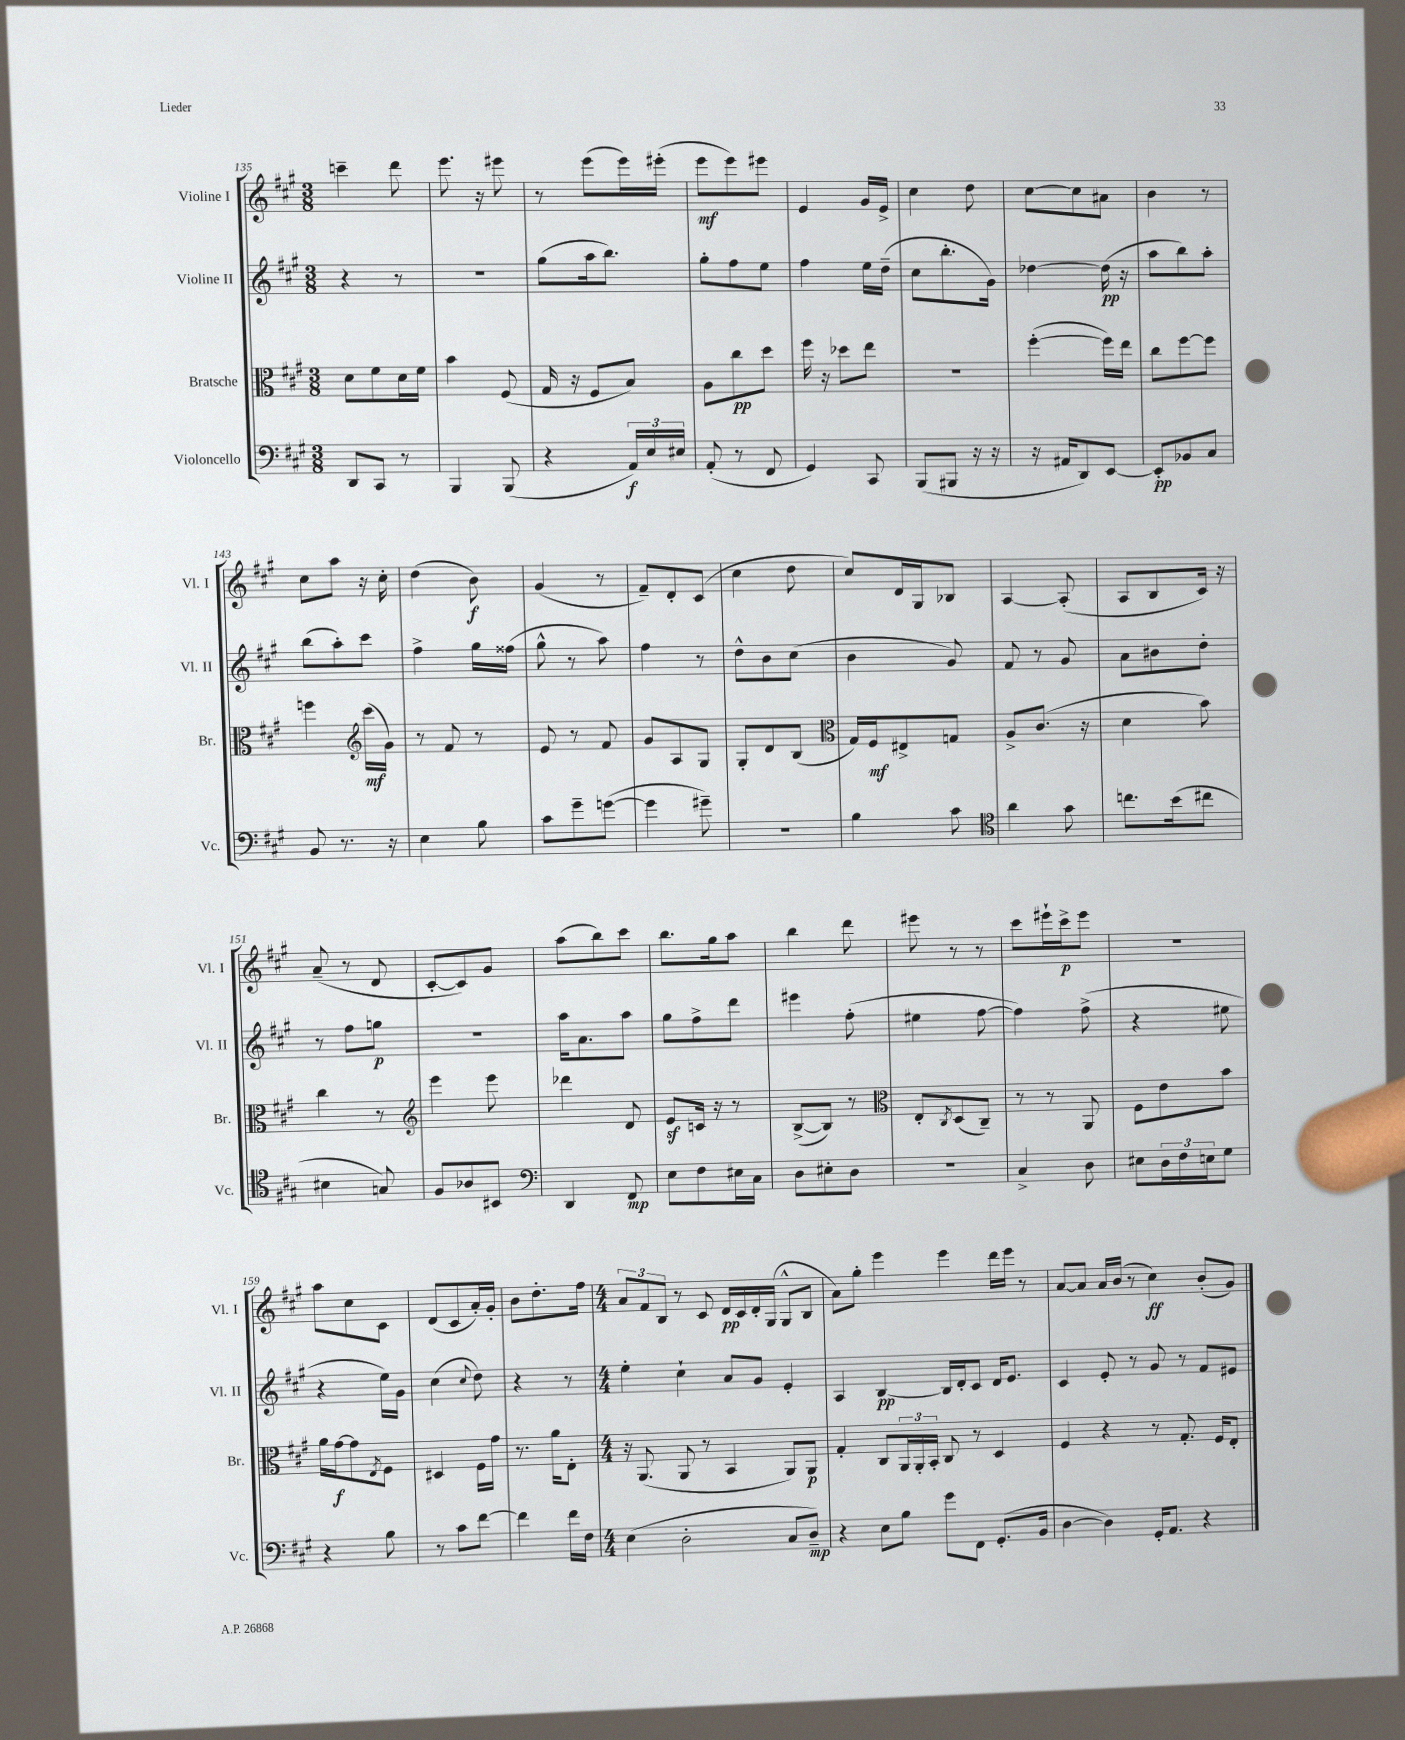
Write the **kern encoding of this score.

**kern	**dynam	**kern	**dynam	**kern	**dynam	**kern	**dynam
*part4	*part4	*part3	*part3	*part2	*part2	*part1	*part1
*staff4	*staff4	*staff3	*staff3	*staff2	*staff2	*staff1	*staff1
*I"Violoncello	*	*I"Bratsche	*	*I"Violine II	*	*I"Violine I	*
*I'Vc.	*	*I'Br.	*	*I'Vl. II	*	*I'Vl. I	*
*clefF4	*	*clefC3	*	*clefG2	*	*clefG2	*
*k[f#c#g#]	*	*k[f#c#g#]	*	*k[f#c#g#]	*	*k[f#c#g#]	*
*M3/8	*	*M3/8	*	*M3/8	*	*M3/8	*
=135	=135	=135	=135	=135	=135	=135	=135
8DD/L	.	8d\L	.	4r	.	4cccn~\	.
8CC#/J	.	8f#\	.	.	.	.	.
8r	.	16d\L	.	8r	.	8ddd\	.
.	.	16f#\JJ	.	.	.	.	.
=136	=136	=136	=136	=136	=136	=136	=136
4BBB/	.	4b\	.	4.r	.	8.eee\	.
.	.	.	.	.	.	16r	.
(8BBB/	.	(8F#/	.	.	.	8eee#X\	.
=137	=137	=137	=137	=137	=137	=137	=137
4r	.	16G#/	.	(8gg#\L	.	8r	.
.	.	16r	.	.	.	.	.
.	.	8F#/L	.	16aa\k	.	(8eee\L	.
.	.	.	.	8.bb\J)	.	.	.
24AA/LL)	f	8B/J)	.	.	.	16eee\L)	.
24E/	.	.	.	.	.	.	.
.	.	.	.	.	.	(16eee#X'\JJ	.
24E#X/JJ	.	.	.	.	.	.	.
=138	=138	=138	=138	=138	=138	=138	=138
(8AA'/	.	8A\L	.	8gg#'\L	.	8eee\L	mf
8r	.	8cc#\	pp	8ff#\	.	8eee\)	.
8FF#/	.	8dd\J	.	8ee\J	.	8eee#X\J	.
=139	=139	=139	=139	=139	=139	=139	=139
4GG#/)	.	16ff#\	.	4ff#\	.	4e/	.
.	.	16r	.	.	.	.	.
.	.	8dd-X\L	.	.	.	.	.
8CC#/	.	8ee\J	.	16ee\LL	.	16g#/LL	.
.	.	.	.	(16dd~\JJ	.	16e^/JJ	.
=140	=140	=140	=140	=140	=140	=140	=140
(8BBB/L	.	4.r	.	8cc#\L	.	4cc#\	.
8BBB#X/J	.	.	.	8.bb'\	.	.	.
16r	.	.	.	.	.	8dd\	.
16r	.	.	.	16g#\Jk)	.	.	.
=141	=141	=141	=141	=141	=141	=141	=141
16r	.	([4ff#'\	.	[4dd-X\	.	[8cc#\L	.
16AA#X/KL	.	.	.	.	.	.	.
8DD/)	.	.	.	.	.	8cc#\]	.
[8EE/J	.	16ff#\LL])	.	(16dd-\]	pp	8a#X\J	.
.	.	16ee\JJ	.	16r	.	.	.
=142	=142	=142	=142	=142	=142	=142	=142
8EE'/L]	pp	8cc#\L	.	8aa\L	.	4b\	.
8BB-X/	.	[8ff#\	.	8bb\)	.	.	.
8C#/J	.	8ff#\J]	.	8aa'\J	.	8r	.
!!LO:LB:g=z
=143	=143	=143	=143	=143	=143	=143	=143
8BB/	.	4ffn\	.	(8bb\L	.	8cc#\L	.
8.r	.	.	.	8aa'\)	.	8aa\J	.
*	*	*clefG2	*	*	*	*	*
.	.	(16ccc#\LL	mf	8ccc#\J	.	16r	.
16r	.	16g#\JJ)	.	.	.	16cc#'\	.
=144	=144	=144	=144	=144	=144	=144	=144
4E\	.	8r	.	4ff#^\	.	(4dd\	.
.	.	8f#/	.	.	.	.	.
8B\	.	8r	.	16gg#\LL	.	8b\)	f
.	.	.	.	(16ff##X\JJ	.	.	.
=145	=145	=145	=145	=145	=145	=145	=145
8c#\L	.	8e/	.	8gg#^^\	.	(4g#/	.
8g#~\	.	8r	.	8r	.	.	.
([8gn\J	.	8f#/	.	8aa\)	.	8r	.
=146	=146	=146	=146	=146	=146	=146	=146
4g\]	.	8g#/L	.	4ff#\	.	8f#~/L)	.
.	.	8A/	.	.	.	8d'/	.
8g#X~\)	.	8G#/J	.	8r	.	(8c#/J	.
=147	=147	=147	=147	=147	=147	=147	=147
4.r	.	8G#'/L	.	8dd^^\L	.	4cc#\	.
.	.	8d/	.	8b\	.	.	.
.	.	(8B/J	.	(8cc#\J	.	8dd\	.
=148	=148	=148	=148	=148	=148	=148	=148
*	*	*clefC3	*	*	*	*	*
4B\	.	16G#/LL)	.	4b\	.	8cc#/L)	.
.	.	16F#/J	mf	.	.	.	.
.	.	8E#X^/	.	.	.	16d/L	.
.	.	.	.	.	.	16G#/J	.
8c#\	.	8Gn/J	.	8g#/)	.	8B-X/J	.
=149	=149	=149	=149	=149	=149	=149	=149
*clefC4	*	*	*	*	*	*	*
4a\	.	8A^/L	.	8f#/	.	[4A/	.
.	.	(8.c#/J	.	8r	.	.	.
8g#\	.	.	.	8g#/	.	(8A'/]	.
.	.	16r	.	.	.	.	.
=150	=150	=150	=150	=150	=150	=150	=150
8.ccn\L	.	4d\	.	8a\L	.	8A/L	.
.	.	.	.	8b#X\	.	8B/	.
(16b\k	.	.	.	.	.	.	.
8cc#X\J	.	8b\)	.	8dd'\J	.	16c#/Jk)	.
.	.	.	.	.	.	16r	.
!!LO:LB:g=z
=151	=151	=151	=151	=151	=151	=151	=151
4B#X\	.	4cc#\	.	8r	.	(8a~/	.
.	.	.	.	8ff#\L	.	8r	.
8Gn/)	.	8r	.	8ggn\J	p	8d/	.
=152	=152	=152	=152	=152	=152	=152	=152
*	*	*clefG2	*	*	*	*	*
8F#/L	.	4eee\	.	4.r	.	[8c#'/L	.
8A-X/	.	.	.	.	.	8c#/])	.
8BB#X/J	.	8eee\	.	.	.	8g#/J	.
=153	=153	=153	=153	=153	=153	=153	=153
*clefF4	*	*	*	*	*	*	*
4DD/	.	4ddd-X\	.	16aa\KL	.	(8aa\L	.
.	.	.	.	8.a\	.	.	.
.	.	.	.	.	.	8bb\)	.
8FF#/	mp	8d/	.	8aa\J	.	8ccc#\J	.
=154	=154	=154	=154	=154	=154	=154	=154
8E\L	.	8ez/L	.	8gg#\L	.	8.bb\L	.
8F#\	.	16cn/Jk	.	8ff#^\	.	.	.
.	.	16r	.	.	.	16gg#\k	.
16E#X\L	.	8r	.	8ddd\J	.	8aa\J	.
16C#\JJ	.	.	.	.	.	.	.
=155	=155	=155	=155	=155	=155	=155	=155
8D\L	.	([8B^/L	.	4eee#X\	.	4bb\	.
8E#X'\	.	8B/J])	.	.	.	.	.
8D\J	.	8r	.	(8ff#'\	.	8ddd\	.
=156	=156	=156	=156	=156	=156	=156	=156
*	*	*clefC3	*	*	*	*	*
4.r	.	8E'/L	.	4ee#X\	.	8eee#X\	.
.	.	8qC#/	.	.	.	.	.
.	.	(8D/	.	.	.	8r	.
.	.	8C#~/J)	.	[8ff#\	.	8r	.
=157	=157	=157	=157	=157	=157	=157	=157
4C#^/	.	8r	.	4ff#\])	.	8ccc#\L	.
.	.	8r	.	.	.	16eee#X`\L	.
.	.	.	.	.	.	16ccc#^\J	p
8D\	.	8AA/	.	(8ff#^\	.	8eee#\J	.
=158	=158	=158	=158	=158	=158	=158	=158
8E#X\L	.	8F#\L	.	4r	.	4.r	.
24D\L	.	8e\	.	.	.	.	.
24F#\	.	.	.	.	.	.	.
24En\J	.	.	.	.	.	.	.
8G#\J	.	8b\J	.	8ee#X\	.	.	.
!!LO:LB:g=z
=159	=159	=159	=159	=159	=159	=159	=159
4r	.	16a\LL	.	4r	.	8aa\L	.
.	.	[16g#\J	f	.	.	.	.
.	.	8g#\]	.	.	.	8cc#\	.
.	.	8qE/	.	.	.	.	.
8B\	.	8F#\J	.	16ee\LL)	.	8c#\J	.
.	.	.	.	16g#\JJ	.	.	.
=160	=160	=160	=160	=160	=160	=160	=160
8r	.	4D#X/	.	(4cc#\	.	(8d/L	.
8c#\L	.	.	.	.	.	8c#/	.
.	.	.	.	8qqcc#/	.	.	.
[8f#\J	.	16F#\LL	.	8dd\)	.	16a'/L)	.
.	.	16g#\JJ	.	.	.	16g#'/JJ	.
=161	=161	=161	=161	=161	=161	=161	=161
4f#\]	.	8.r	.	4r	.	8b\L	.
.	.	.	.	.	.	8.dd'\	.
.	.	16a\KL	.	.	.	.	.
16f#\LL	.	8E'\J	.	8r	.	.	.
16F#\JJ	.	.	.	.	.	16ff#\Jk	.
=162	=162	=162	=162	=162	=162	=162	=162
*M4/4	*	*M4/4	*	*M4/4	*	*M4/4	*
(4E\	.	16r	.	4ee'\	.	12a/L	.
.	.	(8.AA/	.	.	.	.	.
.	.	.	.	.	.	12f#/	.
.	.	.	.	.	.	12B/J	.
2D'\	.	8AA/	.	4cc#`\	.	8r	.
.	.	8r	.	.	.	8c#/	.
.	.	4BB/	.	8a/L	.	16d/LL	pp
.	.	.	.	.	.	16c#/	.
.	.	.	.	8g#/J	.	16d'/	.
.	.	.	.	.	.	(16G#/JJ	.
8C#/L	.	8AA/L)	.	4e'/	.	8G#^^/L	.
8D~/J)	mp	8AA/J	p	.	.	8B/J	.
=163	=163	=163	=163	=163	=163	=163	=163
4r	.	4G#'/	.	4A/	.	8a\L)	.
.	.	.	.	.	.	8gg#'\J	.
8E\L	.	8C#/L	.	[4B/	pp	4eee\	.
8B\J	.	24AA/L	.	.	.	.	.
.	.	24AA'/	.	.	.	.	.
.	.	24BB'/JJ	.	.	.	.	.
8g#\L	.	8C#/	.	16B/LL]	.	4eee\	.
.	.	.	.	16d'/J	.	.	.
8FF#\J	.	8r	.	8c#/J	.	.	.
(8.GG#'/L	.	4D/	.	16d/KL	.	16ddd\LL	.
.	.	.	.	8.e/J	.	16eee\JJ	.
.	.	.	.	.	.	8r	.
16BB/Jk	.	.	.	.	.	.	.
=164	=164	=164	=164	=164	=164	=164	=164
[4D\	.	4F#/	.	4c#/	.	[8a/L	.
.	.	.	.	.	.	8a/J]	.
4D\])	.	4r	.	8e'/	.	16a/LL	.
.	.	.	.	.	.	(16b/JJ	.
.	.	.	.	8r	.	8r	.
16GG#'/KL	.	8r	.	8g#/	.	4cc#\)	ff
8.AA/J	.	.	.	.	.	.	.
.	.	8.G#'/	.	8r	.	.	.
4r	.	.	.	8f#/L	.	(8b'/L	.
.	.	16F#/KL	.	.	.	.	.
.	.	8E'/J	.	8e#X/J	.	8g#/J)	.
==	==	==	==	==	==	==	==
*-	*-	*-	*-	*-	*-	*-	*-
